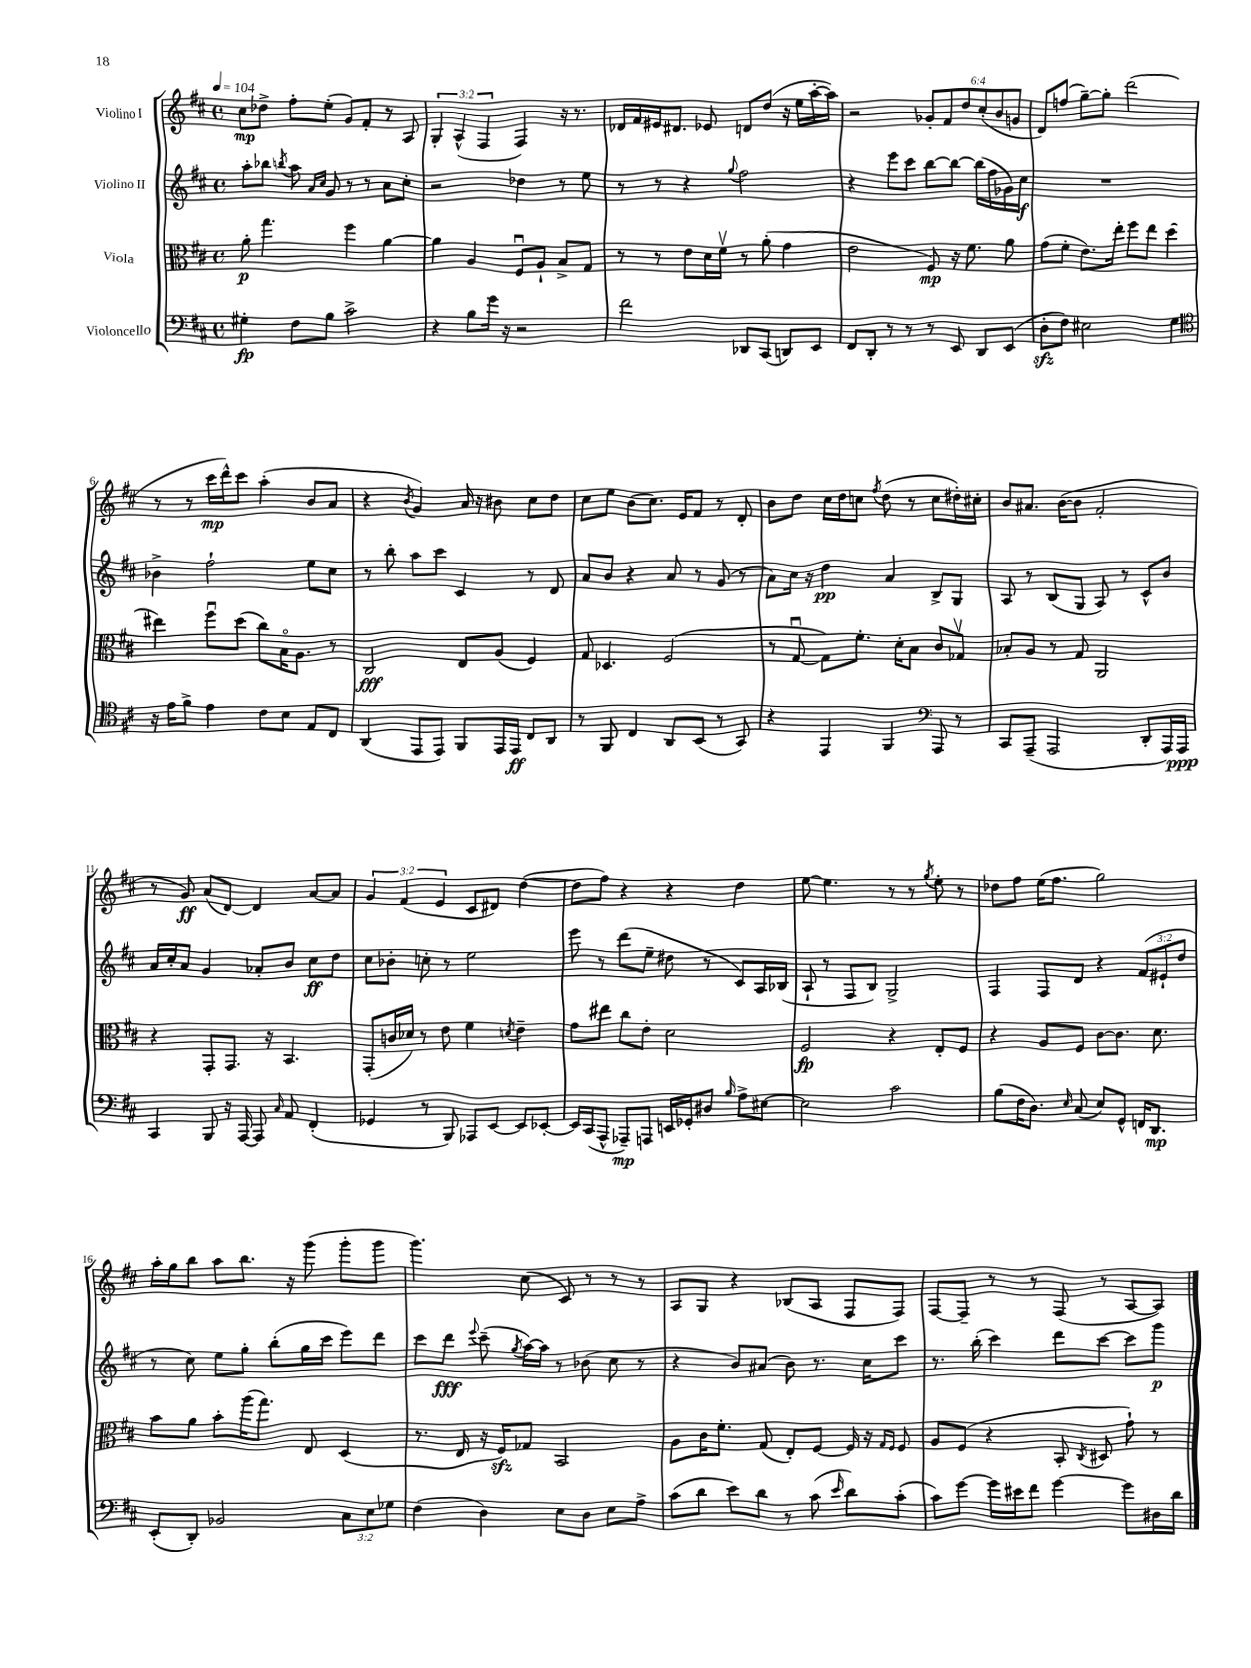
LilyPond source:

<<
\new StaffGroup <<
\new Staff = "s0" \with { instrumentName = "Violino I" } {
    \clef treble \key d \major \defaultTimeSignature \time 4/4 \override Staff.TupletNumber.text = #tuplet-number::calc-fraction-text \tempo 4 = 104
    \autoBeamOff cis''8[\mp des''8]-> fis''8[-. e''8]-.( g'8[) fis'8]-. r8 a8 |
    \tuplet 3/2 { g4-. a4-^( fis4 } fis4) r16 r8. |
    des'16[ fis'16 eis'16 dis'8.] ees'8 d'8[ d''8]( r16 e''16[ a''16~-. a''16]) |
    r2 \tuplet 6/4 { ges'8[-. fis'8 d''8 cis''8-.( b'8 g'8] } |
    d'8[) f''8]( g''8[~--) g''8]-. d'''2( |
    r8 r8 cis'''16[\mp d'''16-^) cis'''8] a''4-.( b'8[ a'8] |
    r4 \acciaccatura { b'8 } g'4) a'16 r16 bis'8 cis''8[ d''8] |
    cis''8[ e''8] b'8[( cis''8.]) e'16[ fis'8] r8 d'8-. |
    b'8[ d''8] cis''16[ d''16 c''8] \acciaccatura { fis''8 } d''8( r8 c''8[ dis''16-.) cis''16]-. |
    b'8[ ais'8.] b'16[~( b'8] fis'2-. |
    r8 g'8\ff) a'8[( d'8]~) d'4 a'8[~ a'8] |
    \tuplet 3/2 { g'4 fis'4( e'4 } cis'8[ dis'8]) d''4~( |
    d''8[ fis''8]) r4 r4 d''4 |
    e''8~ e''4. r8 r8 \acciaccatura { g''8 } e''8-. r8 |
    des''8[ fis''8] e''16[( fis''8.] g''2) |
    a''16[-. g''16 b''8] a''8[ b''8.] r16 g'''8( g'''8[-. g'''8] |
    g'''4.) cis''8( cis'8) r8 r8 r8 |
    a8[ g8] r4 bes8[( a8] fis8[ fis8]) |
    fis8[~ fis8]-- r8 r8 fis8( r8 a8[~ a8]) \bar "|." |
}
\new Staff = "s1" \with { instrumentName = "Violino II" } {
    \clef treble \key d \major \defaultTimeSignature \time 4/4 \override Staff.TupletNumber.text = #tuplet-number::calc-fraction-text
    \autoBeamOff a''8[-. bes''8] \acciaccatura { b''8 } a''8 \grace { a'16[ cis''16] } g'8 r8 r8 a'8[ cis''8]-. |
    r2 des''4 r8 e''8 |
    r8 r8 r4 \appoggiatura { g''8 } fis''2 |
    r4 e'''8[ cis'''8] b''8[~ b''8]~ b''16[( fis''16 ges'16) cis''16]\f |
    R1 |
    bes'4-> fis''2-! e''8[ cis''8] |
    r8 b''8-. a''8[ cis'''8] cis'4 r8 d'8 |
    a'8[ b'8] r4 a'8 r8 g'8( r8 |
    a'8[) cis''16] r16 d''4\pp a'4 b8[-> g8] |
    a8 r8 b8[( g8] a8) r8 cis'8[-^ b'8] |
    a'16[ cis''16-. a'8] g'4 aes'8[-. b'8] cis''8[\ff d''8] |
    cis''8[ bes'8]-. c''8-. r8 e''2 |
    e'''8 r8 d'''8[( e''8]-- dis''8 r8 cis'8[) a16 bes16]( |
    a8-! r8 fis8[ b8]) g2-> |
    fis4 fis8[ d'8] r4 \tuplet 3/2 { fis'8[( eis'8-! d''8] } |
    r8 cis''8) e''8[ g''8]-. b''8[-.( g''16 cis'''16] e'''8[) d'''8] |
    cis'''8[ d'''8]\fff \appoggiatura { e'''8 } cis'''8--( \acciaccatura { g''8 } a''16[~) a''16] r8 bes'8( cis''8 r8 |
    r4 b'8[) ais'8]( b'8) r8. cis''16[ cis'''8] |
    r8. b''16-.( cis'''4) d'''8[ cis'''8]~ cis'''8[ g'''8]\p \bar "|." |
}
\new Staff = "s2" \with { instrumentName = "Viola" } {
    \clef alto \key d \major \defaultTimeSignature \time 4/4
    \autoBeamOff a'8-.\p g''4. fis''4 a'4~ |
    a'4 a4 fis8[\downbow a8]-! b8[-> g8] |
    r8 r8 e'8[ d'16 fis'16]\upbow r8 a'8-.( g'4 |
    e'2 fis8\mp) r16 fis'8. a'8 |
    g'8[( fis'8]-. e'8.[) e''16]-. fis''8[ e''8] d''4( |
    eis''4) fis''8[\downbow d''8]( cis''8[) b16\flageolet a8.] r8 |
    cis2\fff e8[ a8]( fis4) |
    g8 des4. fis2( |
    r8 g8~\downbow g8[) fis'8.]-. d'16[-. b8] cis'8[ ges8]\upbow |
    bes8[-. a8] r8 g8 a,2 |
    r4 g,8[-. g,8.] r16 b,4. |
    g,8[-.( c'16 des'16]) r8 e'8 fis'4 \acciaccatura { d'8 } e'4-- |
    g'8[ eis''8] cis''8[ e'8]-. d'2 |
    fis2\fp r4 e8[-. fis8] |
    r4 a8[ fis8] cis'8[~ cis'8.] d'8. |
    b'8[ a'8] b'8[-. a''16( g''8.]) e8 d4( |
    r8. e16 r16 fis16[\sfz) ges8] b,2 |
    a8[ cis'16 fis'8.]-. g8( e8[-.) fis8]~ fis16 r16 \grace { g16[ fis16] } fis8 |
    a8[ fis8]( r4 b,8-. \acciaccatura { cis8 } dis8 g'8-!) r8 \bar "|." |
}
\new Staff = "s3" \with { instrumentName = "Violoncello" } {
    \clef bass \key d \major \defaultTimeSignature \time 4/4 \override Staff.TupletNumber.text = #tuplet-number::calc-fraction-text
    \autoBeamOff gis4-.\fp fis8[ b8] cis'2-> |
    r4 b8[ g'16] r16 r2 |
    fis'2 des,8[ cis,8]( d,8[) e,8] |
    fis,8[ d,8]-. r8 r8 r8 e,8 d,8[ e,8]( |
    d8[-.\sfz fis8]) eis2 g4 |
    \clef tenor r16 e'16[ fis'8]-> e'4 cis'8[ b8] e8[ cis8] |
    a,4( e,8[ e,8]) fis,8[ e,16 e,16]\ff cis8[ a,8] |
    r8 fis,8 cis4 a,8[ b,8]( r8 g,8) |
    r4 e,4 fis,4 \clef bass a,,8 r8 |
    cis,8[ a,,8]--( a,,2 d,8[-. a,,16) a,,16]\ppp |
    cis,4 b,,8 r16 a,,16~ a,,8 \grace { cis16 } a,8 fis,4-.( |
    ges,4 r8 b,,8) aes,,8[ e,8]~ e,8[ ees,8]~-. |
    ees,16[ cis,16( a,,8]-^ aes,,8[--\mp) a,,8] e,16[ ges,16-. dis8] \grace { b16 } a8[-> eis8]~ |
    eis2 cis'2 |
    b8[( fis16 d8.]) \grace { e16 } cis8( e8[) g,8]-^ f,16[ d,8.]\mp |
    e,8[-.( d,8]-.) bes,2 \tuplet 3/2 { cis8[ e8 ges8] } |
    fis4( d4) e8[ d8] e8[ a8]-> |
    cis'8[( d'8] e'8[) d'8] r8 cis'8( \grace { e'16 } d'8[) cis'8]-.( |
    cis'8[) g'8]~ g'16[ eis'16 fis'8] g'4~ g'8[ dis16 d'16] \bar "|." |
}
>>
>>
